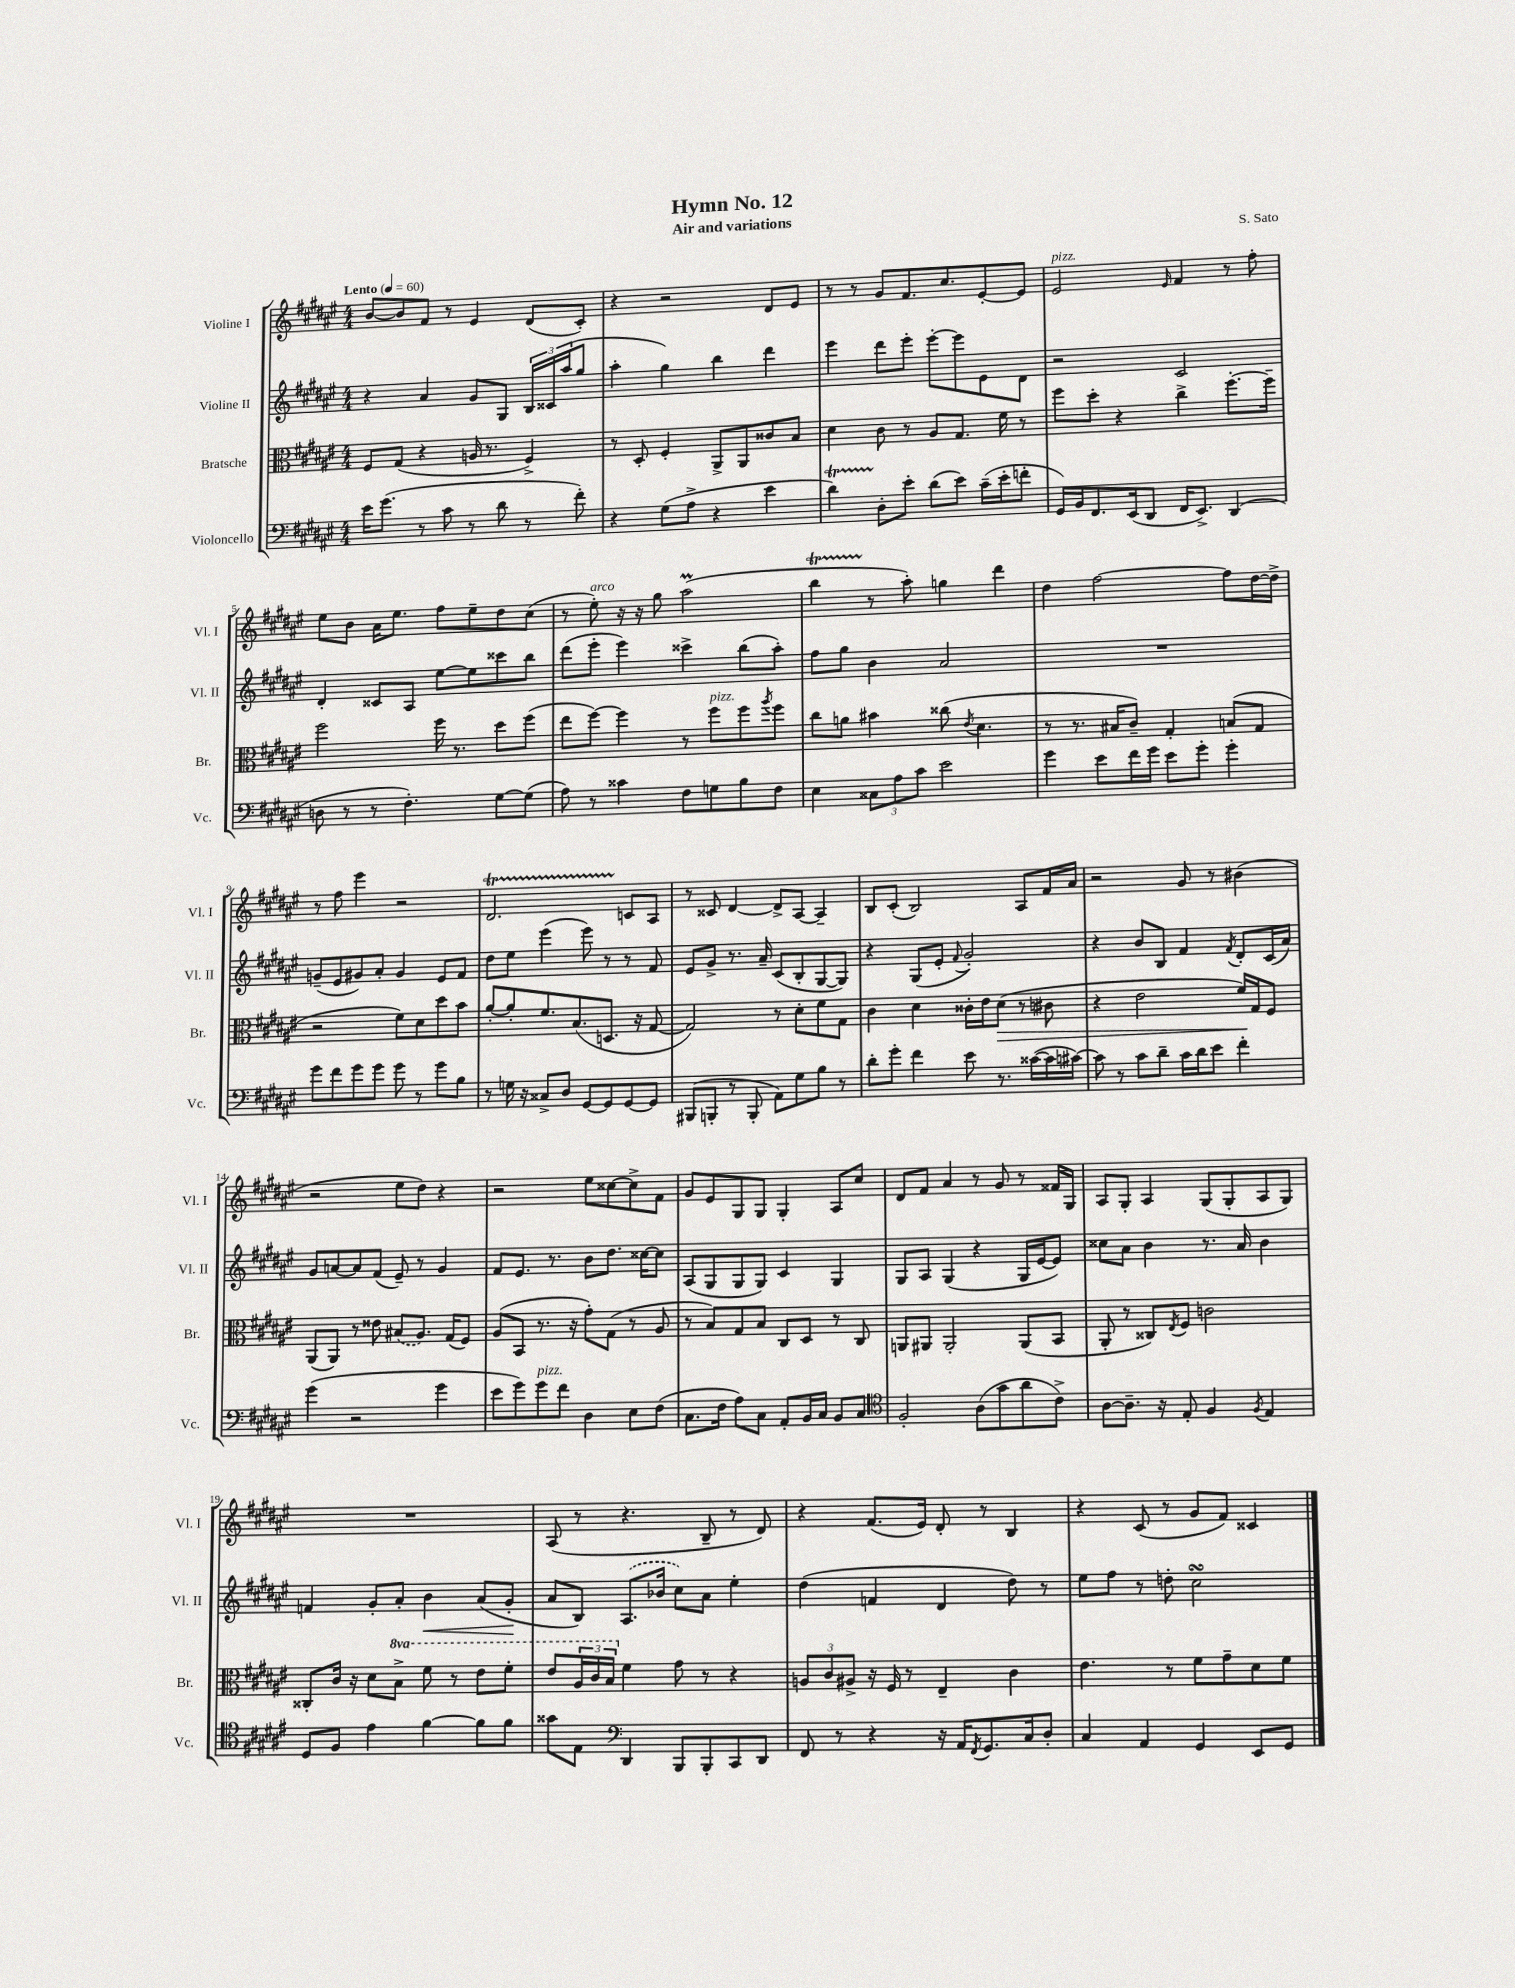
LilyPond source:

\header { title = "Hymn No. 12" composer = "S. Sato" subtitle = "Air and variations" }
<<
\new StaffGroup <<
\new Staff = "s0" \with { instrumentName = "Violine I" shortInstrumentName = "Vl. I" } {
    \clef treble \key fis \major \numericTimeSignature \time 4/4 \tempo "Lento" 4 = 60
    b'8~ b'8 fis'8 r8 eis'4 dis'8( cis'8-.) |
    r4 r2 dis'8 eis'8 |
    r8 r8 gis'8 fis'8. cis''8. eis'8~-. eis'8 |
    eis'2^\markup { \italic "pizz." } \grace { eis'16 } fis'4 r8 fis''8-. |
    eis''8 b'8 ais'16 eis''8. fis''8 eis''8-- dis''8 cis''8( |
    r8 eis''8-.^\markup { \italic "arco" }) r16 r16 gis''8 ais''2\prall( |
    b''4\startTrillSpan r8\stopTrillSpan ais''8-.) g''4 dis'''4 |
    dis''4 fis''2~ fis''8 dis''16~ dis''16-> |
    r8 fis''8 eis'''4 r2 |
    dis'2.\startTrillSpan c'8\stopTrillSpan ais8 |
    r8 cisis'8 dis'4~ dis'8-> ais8~ ais4-- |
    b8 cis'8-.( b2) ais8 fis'16 ais'16 |
    r2 gis'8 r8 bis'4( |
    r2 eis''8 dis''8) r4 |
    r2 eis''8 cisis''8~ cisis''8-> fis'8 |
    gis'8 eis'8 gis8 gis8 gis4-. ais8 cis''8 |
    dis'8 fis'8 ais'4 r8 gis'8 r8 fisis'16 gis16 |
    ais8 gis8-. ais4 gis8( gis8-. ais8 gis8) |
    R1 |
    ais8( r8 r4. b8-- r8 dis'8) |
    r4 fis'8.( eis'16) dis'8-. r8 b4 |
    r4 cis'8( r8 gis'8 fis'8) cisis'4 \bar "|." |
}
\new Staff = "s1" \with { instrumentName = "Violine II" shortInstrumentName = "Vl. II" } {
    \clef treble \key fis \major \numericTimeSignature \time 4/4
    r4 ais'4 gis'8 gis8 \tuplet 3/2 { b16 cisis'16 ais''16( } gis''8 |
    ais''4-. gis''4) b''4 dis'''4 |
    eis'''4 dis'''8 eis'''8-. eis'''8~-. eis'''8 eis'8 dis'8 |
    r2 cis'2 |
    dis'4-. cisis'8 ais8 eis''8~ eis''8 cisis'''8 b''8 |
    dis'''8( eis'''8-. eis'''4) cisis'''4-> b''8( ais''8-.) |
    fis''8 gis''8 b'4 ais'2 |
    R1 |
    g'8--( eis'8 gis'8) ais'8-. gis'4 eis'8 fis'8 |
    dis''8 eis''8 eis'''4( eis'''8) r8 r8 fis'8 |
    eis'8 gis'8-> r8. ais'16-- cis'8( b8-. gis8~ gis8) |
    r4 gis8( eis'8-. \appoggiatura { fis'8 } gis'2-.) |
    r4 b'8 b8 fis'4 \acciaccatura { fis'8 } dis'8-. cis'16( ais'16) |
    gis'8 a'8~ a'8 fis'8( eis'8--) r8 gis'4 |
    fis'8 eis'8. r8. b'8 dis''8. cisis''16~ cisis''8 |
    ais8( gis8 gis8 gis8) cis'4 gis4 |
    gis8 ais8 gis4( r4 gis16 eis'16~ eis'8) |
    cisis''8 ais'8 b'4 r8. ais'16 b'4 |
    f'4 gis'8-. ais'8-. b'4\< ais'8( gis'8-.\! |
    ais'8 b8) \once \slurDashed ais8.( bes'16 cis''8) ais'8 eis''4-. |
    dis''4( f'4 dis'4 dis''8) r8 |
    eis''8 fis''8 r8 d''8-. cis''2\turn \bar "|." |
}
\new Staff = "s2" \with { instrumentName = "Bratsche" shortInstrumentName = "Br." } {
    \clef alto \key fis \major \numericTimeSignature \time 4/4 \set Staff.ottavationMarkups = #ottavation-simple-ordinals
    fis8 gis8( r4 a16 r8. fis4->) |
    r8 dis8-. fis4-. ais,8-> ais,8 cisis'8 b8 |
    dis'4 cis'8 r8 ais8 gis8. fis'16 r8 |
    fis''8 dis''8-. r4 cis''4-> fis''8.~-. fis''16-- |
    fis''2 fis''16 r8. dis''8 fis''8( |
    eis''8 fis''8~) fis''4 r8 fis''8^\markup { \italic "pizz." } fis''8 \acciaccatura { ais''8 } fis''8 |
    cis''8 a'8 bis'4 cisis''8( \acciaccatura { eis'8 } dis'4. |
    r8 r8. bis16 cis'8--) gis4-. b8( gis8 |
    r2 fis'8) dis'8 dis''8 b'8 |
    ais'8~-. ais'8-. fis'8. b8.( d8. r16 gis8~ |
    gis2) r8 dis'8-. fis'8 gis8 |
    cis'4 dis'4 cisis'16-. eis'16 dis'8\>( r8 cis'8 |
    r4 eis'2 fis'16\!) gis16 fis8 |
    ais,8( ais,8) r8 eisis'8 \once \slurDashed bis8( ais8.) gis16( fis8) |
    ais8( b,8 r8. r16 gis'8-.) gis8( r8 ais8 |
    r8 b8) gis8 b8 cis8 dis8 r8 cis8 |
    a,8 ais,8 ais,2-. ais,8( b,8 |
    ais,8-. r8 cisis8) \acciaccatura { eis8 } fis8 c'2 |
    cisis8-. cis'16 r16 dis'8 \ottava #1 b'8-> fis''8 r8 eis''8 fis''8-. |
    eis''8 \tuplet 3/2 { ais'16 cis''16 b'16 \ottava #0 } fis'4 gis'8 r8 r4 |
    \tuplet 3/2 { a8 cis'8 ais8-> } r16 fis16 r8 eis4-- cis'4 |
    eis'4. r8 fis'8 gis'8-- dis'8 fis'8 \bar "|." |
}
\new Staff = "s3" \with { instrumentName = "Violoncello" shortInstrumentName = "Vc." } {
    \clef bass \key fis \major \numericTimeSignature \time 4/4
    eis'16 gis'8.( r8 cis'8 r8 dis'8 r8 fis'8-.) |
    r4 gis8( ais8-> r4 eis'4 |
    dis'4\startTrillSpan) dis8-.\stopTrillSpan eis'8-. dis'8( eis'8) cis'16--( eis'16-. f'8-. |
    gis,16) b,16 fis,8. eis,16( dis,8 fis,16 eis,8.->) dis,4( |
    d8 r8 r8 fis4.-.) gis8~ gis8( |
    ais8) r8 cisis'4 fis8 g8 b8 fis8 |
    eis4 \tuplet 3/2 { cisis8 ais8 cis'8 } eis'2 |
    gis'4 eis'8 fis'16 gis'16 eis'8 gis'8-. gis'4-. |
    gis'8 fis'8 gis'8 gis'8 gis'8 r8 gis'8 b8 |
    r8 g16 r16 cisis8-> dis8 gis,8~ gis,8 gis,8~ gis,8 |
    bis,,8( b,,8-. r8 b,,8-. ais,8) gis8 b8 r8 |
    dis'8-. gis'8-. fis'4 eis'8 r8. cisis'16~( cisis'16 cis'16~) |
    cis'8 r8 cis'8 dis'8-- cis'16 dis'16 eis'8 fis'4-. |
    gis'4( r2 gis'4 |
    eis'8 gis'8) gis'8^\markup { \italic "pizz." } fis'8 dis4 eis8 fis8( |
    cis8. fis16 ais8) cis8 ais,8-. b,16 cis16 b,8 cis8 |
    \clef tenor fis2-. ais8( gis'8 ais'8 cis'8->) |
    ais8~ ais8.-- r16 eis8-. fis4 \acciaccatura { fis8 } eis4 |
    dis8 fis8 eis'4 fis'4~ fis'8 fis'8 |
    gisis'8 eis8 \clef bass dis,4 b,,8 b,,8-. cis,8 dis,8 |
    fis,8 r8 r4 r16 ais,16 \acciaccatura { fis,8 } gis,8. cis16 dis8-. |
    cis4 ais,4 gis,4 eis,8 gis,8 \bar "|." |
}
>>
>>
